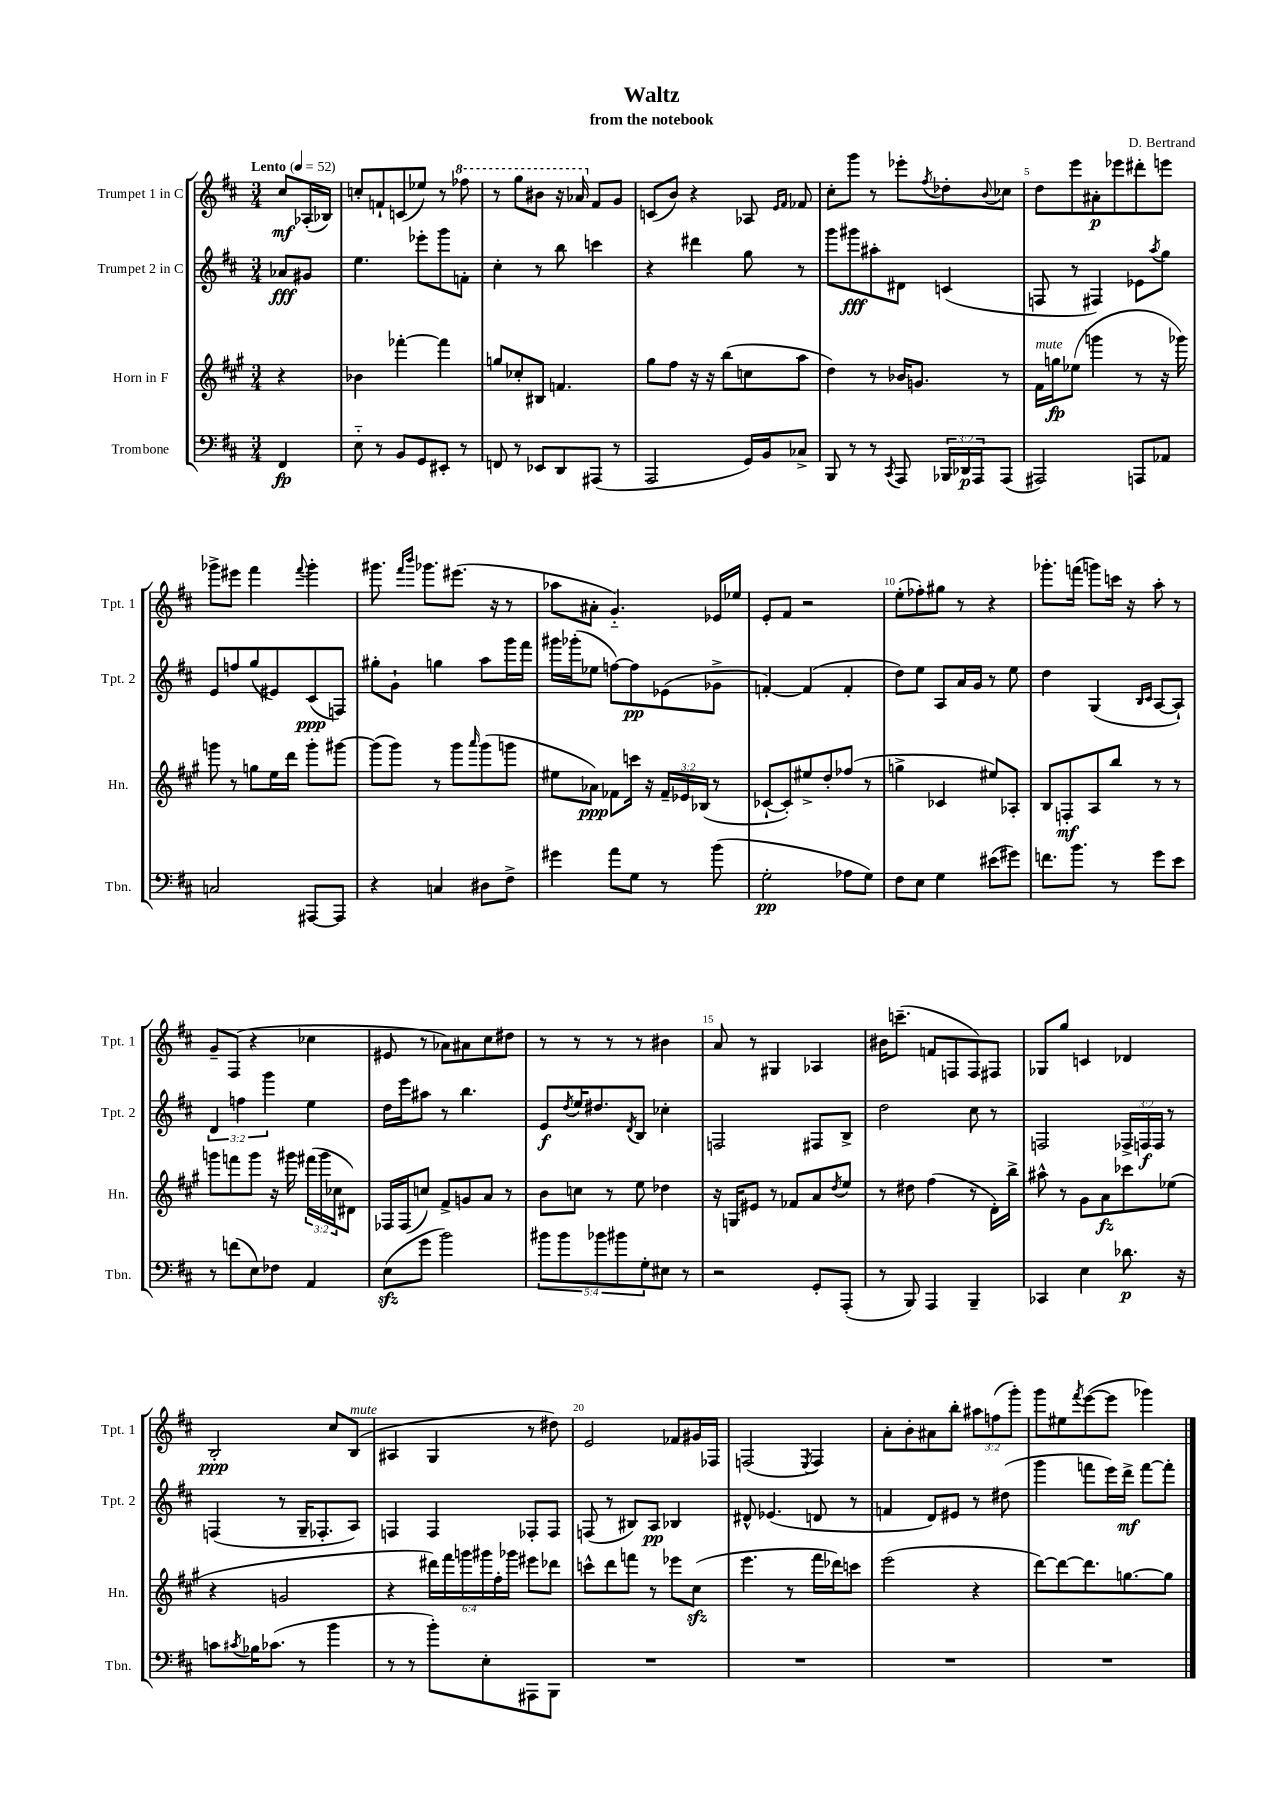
\header { title = "Waltz" composer = "D. Bertrand" subtitle = "from the notebook" }
<<
\new StaffGroup <<
\new Staff = "s0" \with { instrumentName = "Trumpet 1 in C" shortInstrumentName = "Tpt. 1" } {
    \clef treble \key d \major \numericTimeSignature \time 3/4 \override Staff.TupletNumber.text = #tuplet-number::calc-fraction-text \partial 4 \tempo "Lento" 4 = 52
    cis''8\mf aes16-.( bes16) |
    c''8-. f'8-! c'8( ees''8) r8 \ottava #1 fes'''8 |
    r8 g'''8 bis''8 r16 aes''16 \ottava #0 fis'8 g'8 |
    c'8( b'8) r4 aes8 \grace { e'16 fis'16 } fes'8 |
    cis''8-. g'''8 r8 ees'''8-. \acciaccatura { fis''8 } des''8-. \appoggiatura { b'8 } ces''8 |
    d''8 e'''8 ais'8-.\p ees'''8 dis'''8-. e'''8 |
    ges'''8-> eis'''8 fis'''4 \appoggiatura { fis'''8 } ges'''4-. |
    gis'''8. \grace { fis'''16 b'''16 } ges'''8. eis'''8.( r16 r8 |
    aes''8 ais'8-. g'4.-_) ees'16 ees''16 |
    e'8-. fis'8 r2 |
    e''8-.( fes''8-.) gis''8 r8 r4 |
    ges'''8.-. f'''16( g'''8) c'''16 r16 a''8-. r8 |
    g'8-- fis8( r4 ces''4 |
    eis'8 r8 aes'8) ais'8 cis''8 dis''8 |
    r8 r8 r8 r8 bis'4 |
    a'8 r8 gis4 aes4 |
    bis'16 c'''8.--( f'8 f8 f8) fis8 |
    ges8 g''8 c'4 des'4 |
    b2-.\ppp cis''8 b8^\markup { \italic "mute" }( |
    ais4 g4 r8 dis''8) |
    e'2 fes'8 gis'16 fes16 |
    f2( \acciaccatura { e8 } f4) |
    a'8-. b'8-. ais'8 b''8-. \tuplet 3/2 { ais''8 f''8( g'''8-.) } |
    g'''8 eis''8 \acciaccatura { fis'''8 } e'''8~( e'''8 ges'''4) \bar "|." |
}
\new Staff = "s1" \with { instrumentName = "Trumpet 2 in C" shortInstrumentName = "Tpt. 2" } {
    \clef treble \key d \major \numericTimeSignature \time 3/4 \override Staff.TupletNumber.text = #tuplet-number::calc-fraction-text \partial 4
    aes'8\fff gis'8 |
    e''4. ees'''8-. g'''8 f'8-. |
    cis''4-. r8 b''8 c'''4 |
    r4 dis'''4 g''8 r8 |
    g'''8 gis'''8\fff ais''8-. dis'8 c'4( |
    f8 r8 fis4) ees'8 \acciaccatura { a''8 } g''8 |
    e'8 f''8 g''8( eis'8) cis'8\ppp( f8) |
    gis''8-. g'8-! g''4 a''8 g'''16 fis'''16 |
    gis'''16 ges'''16-.( ees''8 f''8~) f''8\pp ees'8( ges'8-> |
    f'4~-.) f'4( f'4-. |
    d''8) e''8 a8 a'16 g'16 r8 e''8 |
    d''4 g4( \grace { b16 cis'16 } a8~ a8-!) |
    \tuplet 3/2 { d'4 f''4 g'''4 } e''4 |
    d''16 e'''16 ais''8 r8 b''4. |
    e'8\f \acciaccatura { d''8 } e''16 dis''8. \acciaccatura { d'8 } b8 ces''4-. |
    f2 fis8 b8-> |
    d''2 cis''8 r8 |
    f2 \tuplet 3/2 { fes16-> f16\f f16 } r8 |
    f4( r8 g16-- fes8.-. a8) |
    f4 f4 fes8-. fes8 |
    f8( r8 bis8) a8\pp bes4 |
    dis'8-^ ees'4.( d'8 r8 |
    f'4 d'8) eis'8 r8 dis''8( |
    g'''4 f'''8 e'''16) d'''16->\mf f'''8~ f'''8-. \bar "|." |
}
\new Staff = "s2" \with { instrumentName = "Horn in F" shortInstrumentName = "Hn." } {
    \clef treble \key a \major \numericTimeSignature \time 3/4 \override Staff.TupletNumber.text = #tuplet-number::calc-fraction-text \partial 4
    r4 |
    bes'4 fes'''4~-. fes'''4 |
    g''8 ces''8-. bis8 f'4. |
    gis''8 fis''8 r16 r16 b''8( c''8 a''8 |
    d''4) r8 bes'16 g'8. r8 |
    fis'16^\markup { \italic "mute" } g''16\fp ees''8( g'''4 r8 r16 ges'''16) |
    g'''8 r8 g''8 e''16 d'''16 g'''8-. gis'''8~ |
    gis'''8( gis'''8) r8 gis'''8 \grace { a'''16 } gis'''8( g'''8 |
    eis''8 aes'8\ppp) fes'8 c'''16 r16 \tuplet 3/2 { fes'16-- ees'16 bes16( } r8 |
    ces'8~-! ces'8-.) eis''8-> d''8-. fes''8( r8 |
    g''4-> ces'4 eis''8) aes8-. |
    b8 f8-.\mf a8 b''8 r8 r8 |
    g'''8 f'''8 g'''8 r16 gis'''16 \tuplet 3/2 { fis'''16( gis'''16 ces''16 } dis'8) |
    fes16 fes16( c''8) fis'8-> g'8 a'8 r8 |
    b'8 c''8 r8 e''8 des''4 |
    r16 g16 eis'8 r8 fes'8 a'8 \acciaccatura { d''8 } e''8 |
    r8 dis''8 fis''4( r8 d'16-.) b''16-> |
    ais''8-^ r8 gis'8 a'8\fz ces'''8 ees''8( |
    r4 g'2 |
    r4 \tuplet 6/4 { dis'''16) fis'''16 g'''16 gis'''16 fis''16-. ges'''16 } eis'''8 des'''8 |
    c'''8-^ d'''8 f'''8 r8 ees'''8 cis''8\sfz( |
    e'''4. r8 fis'''16 des'''16) c'''8 |
    e'''2( r4 |
    d'''8~) d'''8~ d'''8. g''8.~ g''8 \bar "|." |
}
\new Staff = "s3" \with { instrumentName = "Trombone" shortInstrumentName = "Tbn." } {
    \clef bass \key d \major \numericTimeSignature \time 3/4 \override Staff.TupletNumber.text = #tuplet-number::calc-fraction-text \partial 4
    fis,4\fp |
    e8-_ r8 b,8 g,8 eis,8-. r8 |
    f,8 r8 ees,8 d,8 ais,,8( r8 |
    a,,2 g,16) b,16 ces8-> |
    b,,8 r8 r8 \acciaccatura { cis,8 } a,,8 \tuplet 3/2 { bes,,16 des,16\p a,,16 } a,,8( |
    ais,,2) a,,8 aes,8 |
    c2 ais,,8~ ais,,8 |
    r4 c4 dis8 fis8-> |
    gis'4 a'8 g8 r8 b'8( |
    g2-.\pp aes8 g8) |
    fis8 e8 g4 eis'8( gis'8) |
    f'8. b'8. r8 g'8 e'8 |
    r8 f'8( e8) fes8 a,4 |
    e8\sfz( g'8 b'2) |
    \tuplet 5/4 { bis'8 bis'8 bes'8 bis'8 g8-. } eis8 r8 |
    r2 g,8-. a,,8-.( |
    r8 b,,8) a,,4 b,,4-- |
    ces,4 e4 des'8.\p r16 |
    c'8 \acciaccatura { cis'8 } bes16 ces'8.( r8 b'4 |
    r8 r8 b'8-.) e8-. ais,,8 b,,8 |
    R2. |
    R2. |
    R2. |
    R2. \bar "|." |
}
>>
>>
\layout { \context { \Score \override BarNumber.break-visibility = ##(#f #t #t) barNumberVisibility = #(every-nth-bar-number-visible 5) } }
